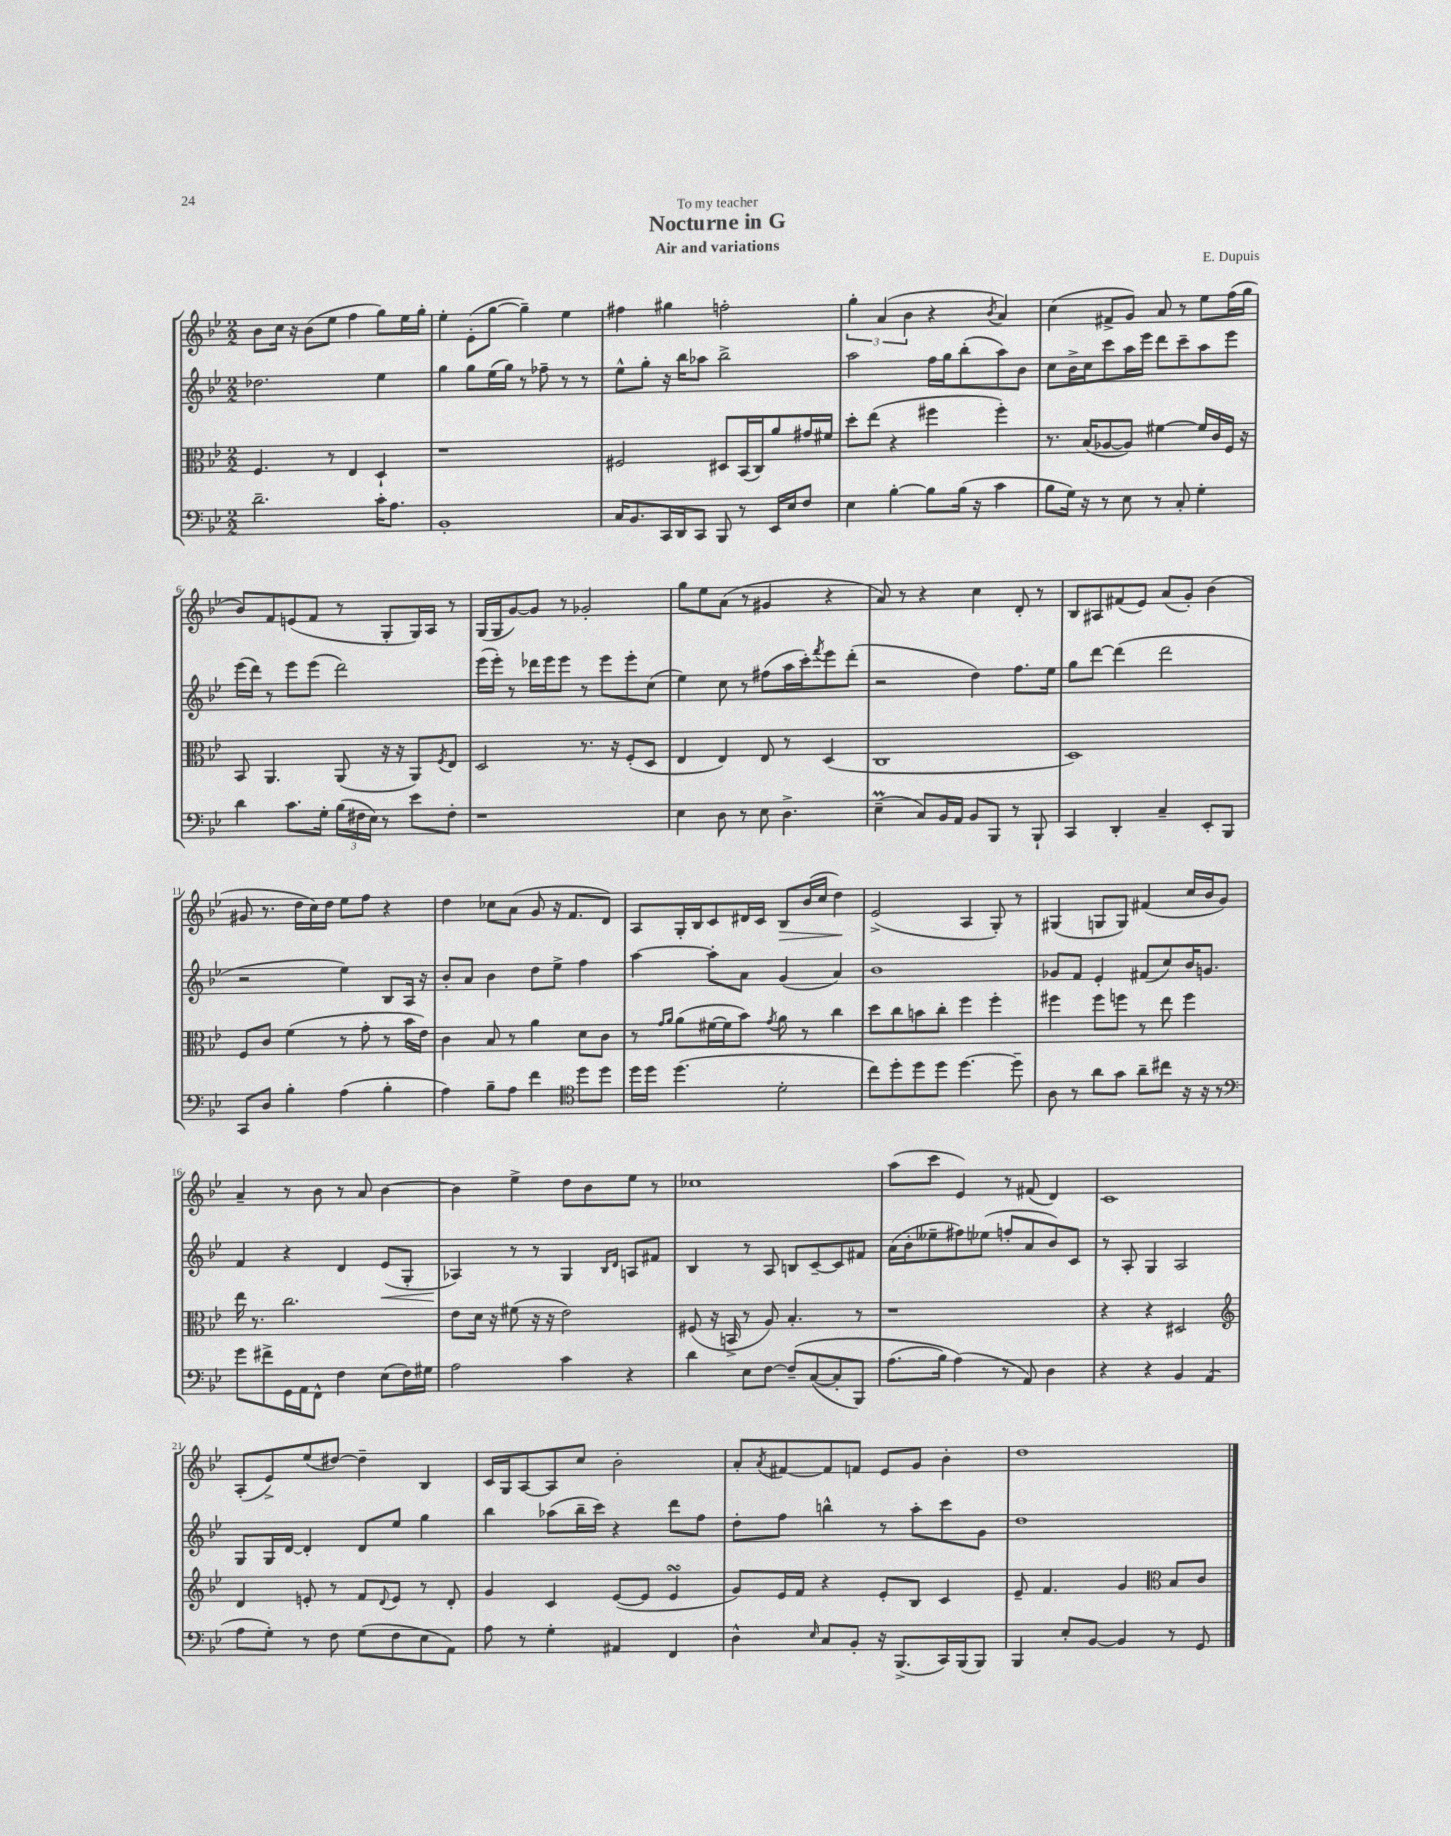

**kern	**kern	**kern	**kern
*staff4	*staff3	*staff2	*staff1
*clefF4	*clefC3	*clefG2	*clefG2
*k[b-e-]	*k[b-e-]	*k[b-e-]	*k[b-e-]
*M2/2	*M2/2	*M2/2	*M2/2
2.d~	4.F	2.dd-	8b-
.	.	.	16cc
.	.	.	16r
.	.	.	(8b-
.	8r	.	8ee-
.	4E-	.	4ff
16c'	4D`	4ee-	8gg)
8.A	.	.	.
.	.	.	16ee-
.	.	.	16gg'
=	=	=	=
1BB-'	1r	4gg	4ee-'
.	.	8gg	(8e-'
.	.	(16ee-	[8gg
.	.	16gg)	.
.	.	8r	4gg~])
.	.	8ff-~	.
.	.	8r	4ee-
.	.	8r	.
=	=	=	=
16C	2F#	8ee-^^	4ff#
8.BB-	.	.	.
.	.	8gg'	.
16CC	.	16r	4gg#
16DD	.	16bb-	.
8CC	.	8aa-	.
8BBB-	8D#	2bb-^	2ff'
8r	(16BB-	.	.
.	16C)	.	.
16EE-	8a	.	.
16E-	.	.	.
8F	16g#	.	.
.	16f#	.	.
=	=	=	=
4E-	8dd'	2aa	6gg'
.	(8ee-	.	.
.	.	.	(6a
[4B-'	4r	.	.
.	.	.	6b-
8B-]	4ff#	16ff	4r
.	.	16gg	.
(16B-	.	(8bb-'	.
16r	.	.	.
.	.	.	8qb-
4c	4ff#')	8aa)	4a)
.	.	8b-	.
=	=	=	=
8B-	8.r	8cc	(4cc
16G)	.	16b-^	.
16r	(16B-	16cc	.
8r	[8A-	8ccc	8f#^
8E-	8A-])	16aa	8g)
.	.	16eee-	.
8r	[4f#	8ddd	8a
8C'	.	8ccc~	8r
4G'	16f#]	8aa	8ee-
.	16c	.	.
.	16F	8eee-	(16ff
.	16r	.	16gg
=	=	=	=
4d	8BB-	(16eee-	8b-)
.	.	16ddd)	.
.	4.AA	8r	8f
8.c	.	8eee-	(8e
.	.	(8eee-	8f
16G'	.	.	.
(24B-	(8AA	2ddd)	8r
24F#	.	.	.
24E-)	.	.	.
8r	16r	.	8G'
.	16r	.	.
8e-	8AA)	.	16G)
.	.	.	16A
.	8qF	.	.
8F#'	8E-	.	8r
=	=	=	=
1r	2D	(16eee-	(16G
.	.	16eee-')	16G
.	.	8r	[8g)
.	.	16ddd-	8g]
.	.	16eee-	.
.	.	8eee-	8r
.	8.r	8r	2g-'
.	.	8eee-	.
.	16r	.	.
.	(8F'	8eee-'	.
.	8D	(8cc	.
=	=	=	=
4E-	4E-	4ee-)	8gg
.	.	.	8ee-
8D	4E-)	8cc	(8a
8r	.	8r	8r
8E-	8E-	(8ff#	4g#
4.D^	8r	16aa	.
.	.	16ccc')	.
.	.	8qfff	.
.	(4D	8eee-	4r
.	.	(8ddd'	.
=	=	=	=
(4E-~	1C	2r	8a)
.	.	.	8r
8C)	.	.	4r
16BB-	.	.	.
16AA	.	.	.
8BB-	.	4dd)	4cc
8BBB-	.	.	.
8r	.	8.ff	8d'
8BBB-`	.	.	8r
.	.	16ee-	.
=	=	=	=
4CC	1D)	8gg	8B-
.	.	[8ddd	8A#
4DD'	.	(4ddd]	(8f#
.	.	.	8e-)
4C~	.	2ddd	(8a
.	.	.	8g')
8EE-'	.	.	(4b-
8BBB-	.	.	.
=	=	=	=
8CC	8F	2r	8g#
8D	8c	.	8.r
4B-'	(4f	.	.
.	.	.	16dd
.	.	.	16cc)
.	.	.	16dd
(4A	8r	4ee-)	8ee-
.	8g'	.	8ff
4B-'	8r	8B-	4r
.	16b-	16A	.
.	16e-)	16r	.
=	=	=	=
4A)	4c	8b-'	4dd
.	.	8a	.
8B-~	8B-	4b-	8cc-
8A	8r	.	(8a
4f	4a	8dd	8g
.	.	8ee-^	16r
.	.	.	8.f
*clefC4	*	*	*
8dd	8d	4ff	.
8dd	8c	.	8d)
=	=	=	=
16dd	8r	[4aa	8A
16dd	.	.	.
.	16qqg	.	.
.	16qqa	.	.
(4.dd	(8a	.	16G'
.	.	.	16B-
.	[16f#	8aa']	8c
.	16f#]	.	.
.	8b-)	8a	16d#
.	.	.	16c
.	8qg	.	.
2d'	8a	(4g	8B-
.	8r	.	(16b-
.	.	.	16cc
.	4cc	4a)	4dd)
=	=	=	=
8cc)	8dd	1b-	(2e-^
8dd'	8cc	.	.
8dd	8b	.	.
8dd	8cc'	.	.
[4.dd	4ff	.	4A
.	4ff'	.	8G')
8dd~]	.	.	8r
=	=	=	=
8A	4ff#	8g-	(4G#
8r	.	8f	.
8a	8ff#	4e-'	8G
8g	8ff	.	8G)
8a~	8r	(8f#	(4f#
8cc#	8ee-	8cc)	.
16r	4ff	16b-	16cc
16r	.	8.g	16b-
8r	.	.	8g)
=	=	=	=
*clefF4	*	*	*
8g	16ee-	4f	4a~
.	8.r	.	.
8f#^	.	.	.
16GG	2.cc	4r	8r
16AA	.	.	.
8FF^^	.	.	8b-
4F	.	4d	8r
.	.	.	8a
(8E-	.	(8e-	[4b-
16F)	.	8G'	.
16G#	.	.	.
=	=	=	=
2A	8e-	4A-)	4b-]
.	16d	.	.
.	16r	.	.
.	(8f#	8r	4ee-^
.	16r	8r	.
.	16r	.	.
4c	2e-)	4G	8dd
.	.	.	8b-
.	.	16qqB-	.
.	.	16qqd	.
4r	.	8A	8ee-
.	.	8f#	8r
=	=	=	=
4d	(8F#	4B-	1cc-
.	16r	.	.
.	16BB^	.	.
8E-	8r	8r	.
[8F	8A)	8A	.
&(8F~]	4.B-'	8B	.
([8C	.	[8c~	.
8C']	.	8c]	.
8BBB-)	8r	8f#	.
=	=	=	=
(8.A	1r	(16a	(8aa
.	.	16b-'	.
.	.	8ee--~	8ccc
16B-)	.	.	.
(4A&)	.	8ff#)	4e-)
.	.	(8ee-	.
8r	.	8ff'	8r
8AA)	.	8a	(8f#
4D	.	8b-)	4d)
.	.	8c	.
=	=	=	=
4r	4r	8r	1c
.	.	8A'	.
4r	4r	4G	.
4BB-	2D#	2A	.
(4AA	.	.	.
=	=	=	=
*	*clefG2	*	*
8A	4d	8G	(8A'
8G')	.	16G	8e-^)
.	.	[16d	.
8r	8e'	4d']	(8ee-
8F	8r	.	[8dd#)
(8G	8f	8d	4dd#~]
.	8qqd	.	.
8F	8e	8ee-	.
8E-	8r	4gg	4B-
8AA)	8d'	.	.
=	=	=	=
8A	4g	4bb-	16c
.	.	.	16G
8r	.	.	[8A
4G'	4c	(8aa-	8A]
.	.	16bb-~	8cc
.	.	16ccc)	.
4AA#	([8e-	4r	2b-'
.	8e-]	.	.
4FF	4e-	8ddd	.
.	.	8ff	.
=	=	=	=
4D^^	8g)	8dd'	8a'
.	.	.	8qa
.	16e-	8ff	[8f#
.	16f	.	.
16qqE-	.	.	.
8C	4r	4bb^^	8f#]
8BB-'	.	.	8f
16r	8e-'	8r	8e-
(8.BBB-^	.	.	.
.	8B-	8aa'	8g
16CC)	4c	8ccc	4b-'
(16BBB-	.	.	.
8BBB-)	.	8g	.
=	=	=	=
4BBB-	8e-~	1dd	1dd
.	4.f	.	.
8E-'	.	.	.
[8BB-	.	.	.
4BB-]	4g	.	.
*	*clefC3	*	*
8r	8B-	.	.
8GG	8c	.	.
==	==	==	==
*-	*-	*-	*-
